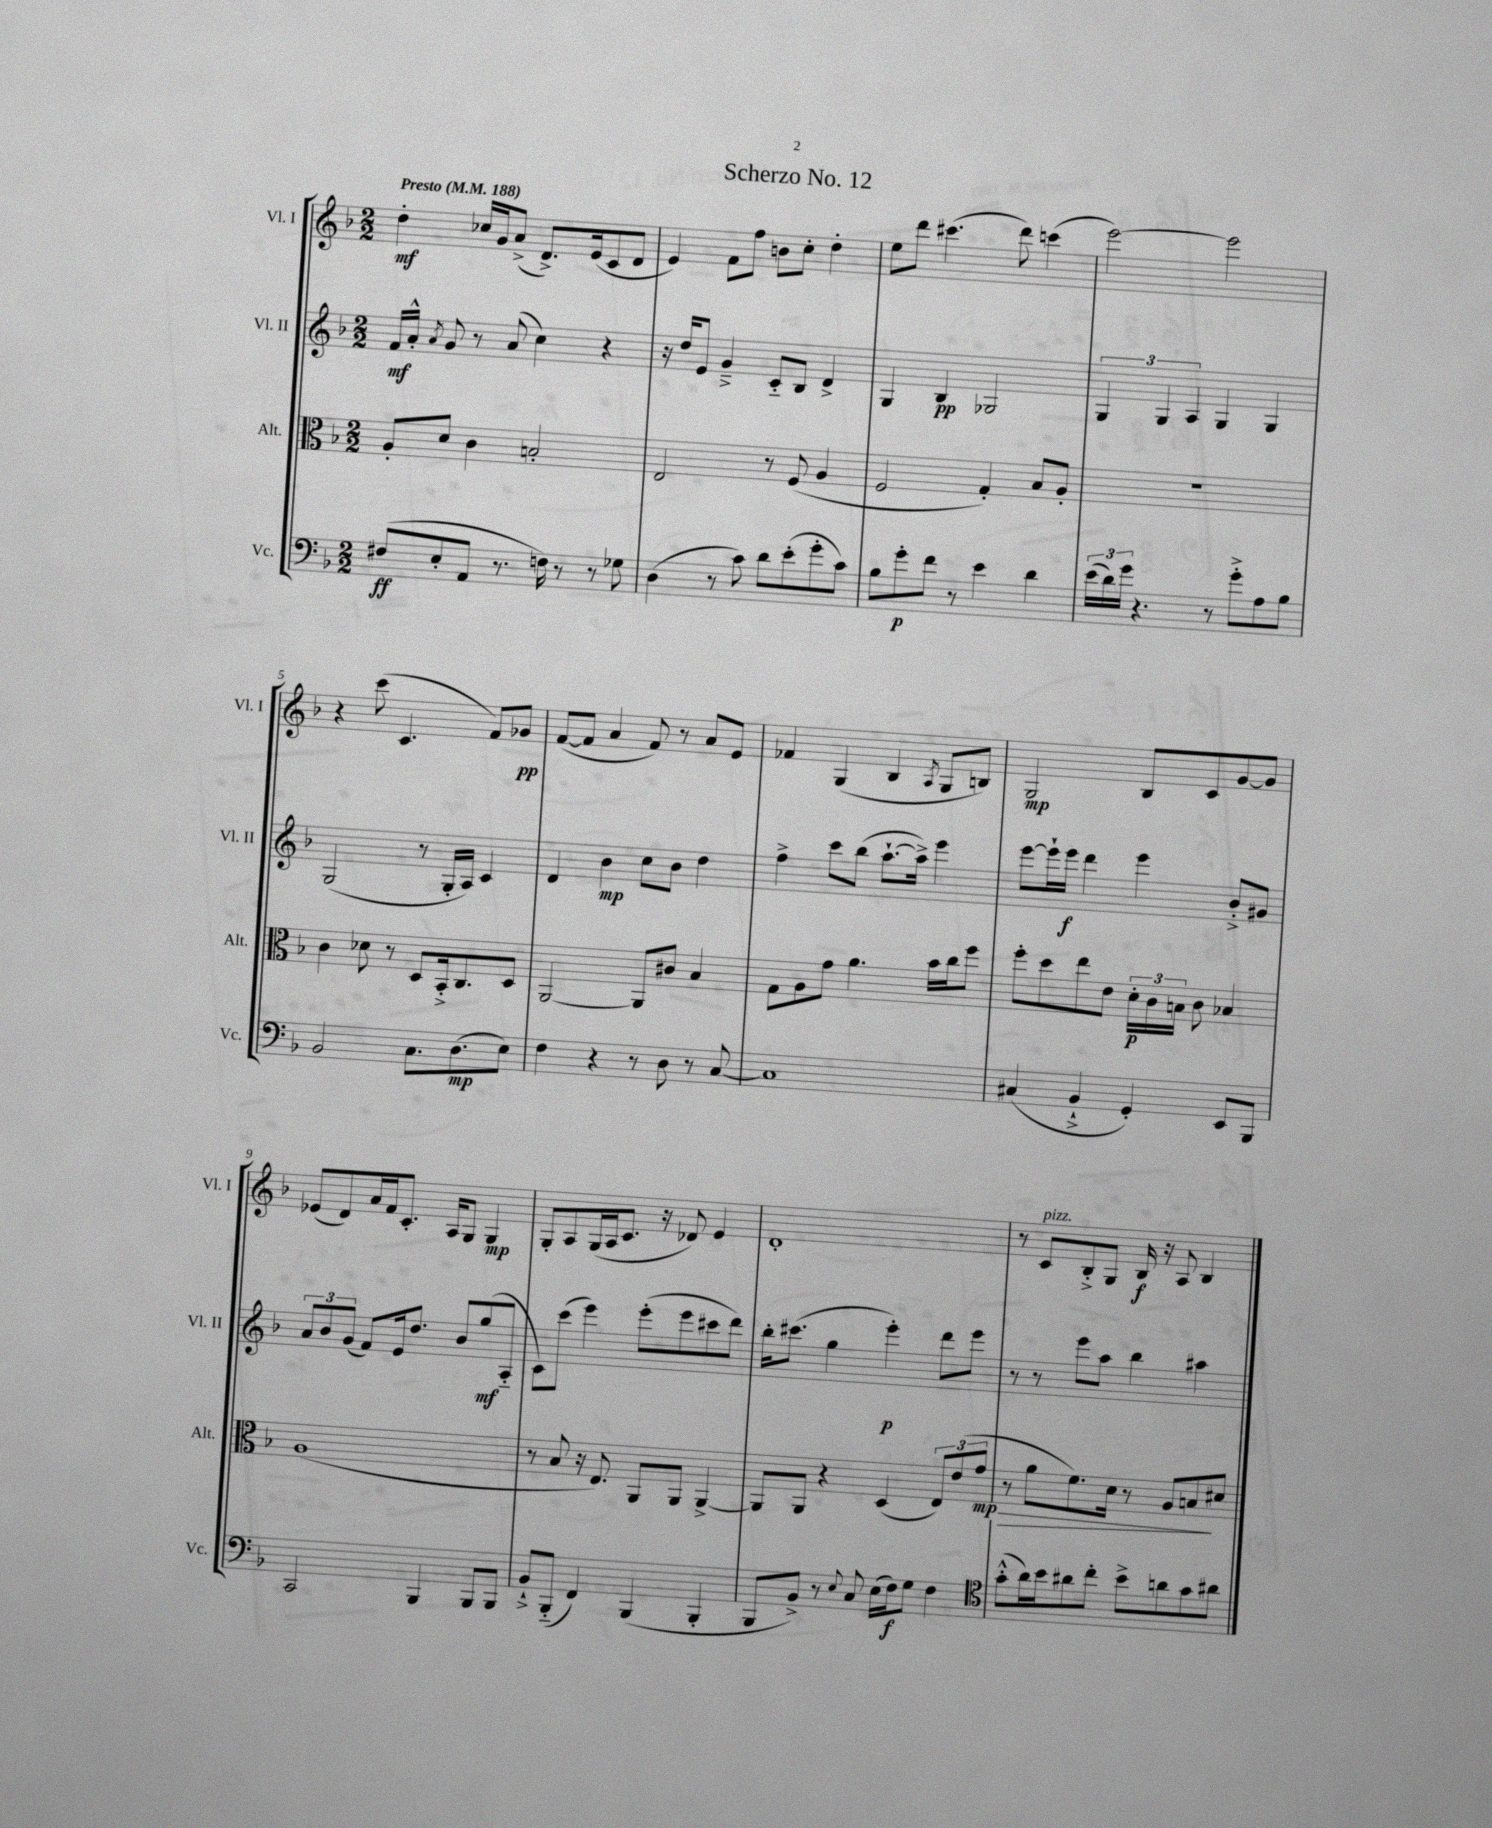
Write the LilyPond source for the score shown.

\header { title = "Scherzo No. 12" }
<<
\new StaffGroup <<
\new Staff = "s0" \with { instrumentName = "Vl. I" shortInstrumentName = "Vl. I" } {
    \clef treble \key f \major \numericTimeSignature \time 2/2 \tempo "Presto" 4 = 188
    \autoBeamOff d''4-.\mf ces''16[ g'16 a'8]->( d'8.[->) e'16( c'8 d'8] |
    e'4) f'8[ f''8] b'8[ c''8]-. d''4-. |
    e''8[ d'''8] cis'''4.( d'''8) c'''4( |
    e'''2~) e'''2 |
    r4 c'''8( c'4. f'8[) ges'8]\pp |
    f'8[~( f'8] a'4 f'8) r8 a'8[ e'8] |
    fes'4 g4( bes4 \acciaccatura { a8 } g8[ b8]) |
    g2\mp bes8[ c'8 g'8~ g'8] |
    ees'8[( d'8) a'16 f'16 c'8.]-. a16[ g8] g4\mp |
    g8[-. a8 g16( a16 c'8.] r16 des'8) e'4 |
    d'1-. |
    r8 c'8[^\markup { \italic "pizz." } bes8-.-> g8] bes16\f r16 a8 bes4 \bar "|." |
}
\new Staff = "s1" \with { instrumentName = "Vl. II" shortInstrumentName = "Vl. II" } {
    \clef treble \key f \major \numericTimeSignature \time 2/2
    \autoBeamOff f'16[\mf a'16]-.-^ \acciaccatura { a'8 } g'8 r8 a'8( c''4) r4 |
    r16 d''16[ e'8] g'4---> c'8[-_ bes8] d'4-> |
    g4 bes4\pp ges2 |
    \tuplet 3/2 { g4 g4 a4 } g4 g4 |
    g2( r8 g16[-. a16]) c'4 |
    d'4 bes'4\mp c''8[ bes'8] d''4 |
    f''4-> c'''8[ bes''8]( a''8.[~-! a''16]->) e'''4 |
    e'''8[~ e'''16-! e'''16]\f d'''4 e'''4 bes'8[-.-> gis'8] |
    \tuplet 3/2 { a'8[ bes'8 g'8]( } f'8[) e'16 d''8.] bes'8[ g''8\mf( a8]-_ |
    c'8[) c'''8]( e'''4) e'''8[-.( e'''8 cis'''8 d'''8]) |
    bes''16[-. cis'''8.]( g''4 e'''4-.\p) d'''8[ e'''8] |
    r8 r8 e'''8[ a''8] bes''4 ais''4 \bar "|." |
}
\new Staff = "s2" \with { instrumentName = "Alt." shortInstrumentName = "Alt." } {
    \clef alto \key f \major \numericTimeSignature \time 2/2
    \autoBeamOff a8[-. d'8] c'4 b2-. |
    e2 r8 f8( a4 |
    f2 g4-.) bes8[ a8]-. |
    r1 |
    c'4 des'8 r8 d8[ bes,16-.-> c8. d8] |
    a,2~ a,8[ cis'8] bes4 |
    g8[ a8 g'8] a'4. bes'16[ c''16 f''8] |
    f''8[-. d''8 e''8 e'8] \tuplet 3/2 { d'16[-.\p c'16 b16] } c'8 bes4 |
    a1( |
    r8 bes8 r16 e8.) a,8[ a,8] a,4~-> |
    a,8[ a,8] r4 d4( \tuplet 3/2 { e8[) e'8( g'8]\mp\> } |
    r8 a'8[ f'8.) d'16] r8 a8[ b8\! dis'8] \bar "|." |
}
\new Staff = "s3" \with { instrumentName = "Vc." shortInstrumentName = "Vc." } {
    \clef bass \key f \major \numericTimeSignature \time 2/2
    \autoBeamOff fis8[\ff( e8-. a,8] r8. f16) r8 r8 ges8 |
    d4( r8 c'8) d'8[ e'8-.( g'8-. c'8]) |
    bes8[ g'8-.\p f'8] r8 e'4 d'4 |
    \tuplet 3/2 { e'16[( d'16) g'16] } r4. r8 g'8[-.-> a8 bes8] |
    bes,2 c8.[ d8.\mp( e8]) |
    f4 r4 r8 d8 r8 c8~ |
    c1 |
    cis4( bes,4-!-> g,4-.) e,8[ bes,,8] |
    c,2 bes,,4 bes,,8[ bes,,8] |
    bes,8[-!-> bes,,8]-_( f,4) bes,,4( bes,,4-. |
    bes,,8[ bes,8]->) r8 \appoggiatura { e8 } c8 e16[( f16\f) g8] f4 |
    \clef tenor g'8[-.-^( a'16) bes'16 ais'8 c''8]-. bes'8[-> a'8 g'8 ais'8] \bar "|." |
}
>>
>>
